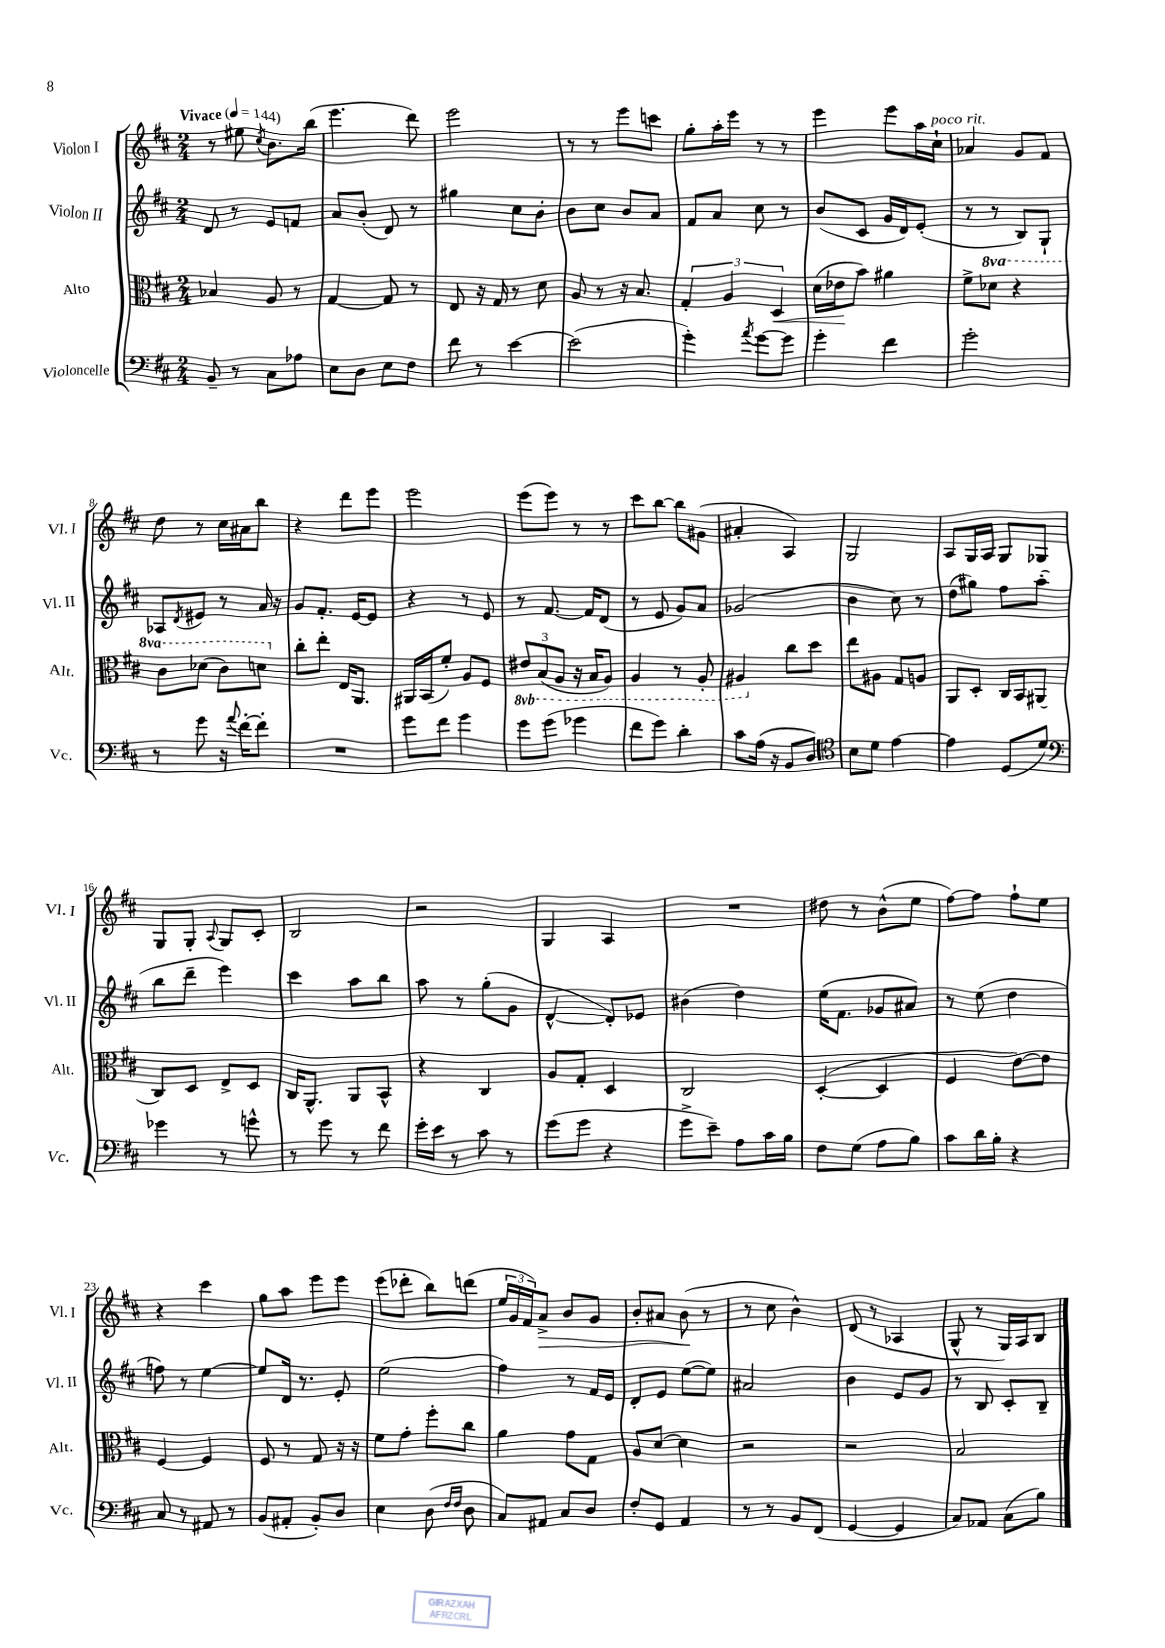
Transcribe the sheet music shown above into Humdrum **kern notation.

**kern	**kern	**dynam	**kern	**kern	**dynam
*part4	*part3	*part3	*part2	*part1	*part1
*staff4	*staff3	*staff3	*staff2	*staff1	*staff1
*I"Violoncelle	*I"Alto	*	*I"Violon II	*I"Violon I	*
*I'Vc.	*I'Alt.	*	*I'Vl. II	*I'Vl. I	*
*clefF4	*clefC3	*	*clefG2	*clefG2	*
*k[f#c#]	*k[f#c#]	*	*k[f#c#]	*k[f#c#]	*
*M2/4	*M2/4	*	*M2/4	*M2/4	*
*MM144	*MM144	*	*MM144	*MM144	*
=1	=1	=1	=1	=1	=1
!	!	!	!	!LO:TX:a:B:t=Vivace	!
8BB~/	4B-X/	.	8d/	8r	.
8r	.	.	8r	8ee#X\	.
.	.	.	.	8qcc#/	.
8C#\L	8A/	.	8e/L	8.b\L	.
8A-X\J	8r	.	8fn/J	.	.
.	.	.	.	(16bb\Jk	.
=2	=2	=2	=2	=2	=2
8E\L	[4G/	.	8a/L	4.eee\	.
8D\J	.	.	(8b'/J	.	.
8E\L	8G/]	.	8d/)	.	.
8F#\J	8r	.	8r	8ddd\)	.
=3	=3	=3	=3	=3	=3
8f#\	8E/	.	4gg#X\	2eee\	.
8r	16r	.	.	.	.
.	16G/	.	.	.	.
[4e\	8r	.	8cc#\L	.	.
.	8d\	.	8b'\J	.	.
=4	=4	=4	=4	=4	=4
(2e\]	8A/	.	8b\L	8r	.
.	8r	.	8cc#\J	8r	.
.	16r	.	8b/L	8eee\L	.
.	8.B/	.	.	.	.
.	.	.	8a/J	8cccn\J	.
=5	=5	=5	=5	=5	=5
4g'\)	6G'/	.	8f#/L	8gg'\L	.
.	.	.	8a/J	16aa'\L	.
.	6A/	.	.	.	.
.	.	.	.	16eee\JJ	.
8qa/	.	.	.	.	.
[8g\L	.	.	8cc#\	8r	.
!	!	!LO:HP:b	!	!	!
.	6D/	<	.	.	.
8g\J]	.	.	8r	8r	.
=6	=6	=6	=6	=6	=6
4g'\	(16d\LL	.	(8b/L	4eee\	.
.	16e-X\J	.	.	.	.
.	8b\J)	[	8c#/J	.	.
4f#\	4a#X\	.	16g/LL	8eee\L	.
.	.	.	16d/J)	.	.
.	.	.	(8e'/J	16aa\L	.
!	!	!	!	!LO:TX:a:i:t=poco rit.	!
.	.	.	.	16cc#`\JJ	.
=7	=7	=7	=7	=7	=7
2g'\	8f#^\L	.	8r	4a-X/	.
*	*8va	*	*	*	*
.	8dd-X\J	.	8r	.	.
.	4r	.	8B/L)	8g/L	.
.	.	.	8G`/J	8f#/J	.
!!LO:LB:g=z
=8	=8	=8	=8	=8	=8
8r	8cc#\L	.	8A-X/L	8dd\	.
.	.	.	8qd/	.	.
8g\	(8dd-X\J	.	8e#X/J	8r	.
16r	8cc#\L)	.	8r	16cc#\LL	.
8qqa/	.	.	.	.	.
[16f#'\KL	.	.	.	16a#X\J	.
8f#'\J]	8ddn\J	.	16a/	8bb\J	.
.	.	.	16r	.	.
=9	=9	=9	=9	=9	=9
*	*X8va	*	*	*	*
2r	8cc#'\L	.	8g/L	4r	.
.	8ee'\J	.	8.f#'/J	.	.
.	16E/KL	.	.	8ddd\L	.
.	8.AA/J	.	[16e/KL	.	.
.	.	.	8e/J]	8eee\J	.
=10	=10	=10	=10	=10	=10
8g\L	16AA#X/LL	.	4r	2eee\	.
.	(16BB/J	.	.	.	.
8f#\J	8f#'/J)	.	.	.	.
4g\	8A/L	.	8r	.	.
.	8F#/J	.	8e/	.	.
=11	=11	=11	=11	=11	=11
*	*8ba	*	*	*	*
8g\L	12E#X/L	.	8r	(8eee\L	.
.	(12BB/	.	.	.	.
(8g\J	.	.	[8.f#/	8eee\J)	.
.	12AA/J	.	.	.	.
4g-X\	16r	.	.	8r	.
.	16BB/KL	.	16f#/KL]	.	.
.	8AA/J)	.	(8d/J	8r	.
=12	=12	=12	=12	=12	=12
8f#\L	4AA/	.	8r	8ccc#\L	.
8g\J)	.	.	8e/	[8bb\J	.
4d'\	8r	.	8g/L)	8bb\L]	.
.	8AA'/	.	8a/J	(8g#X\J	.
=13	=13	=13	=13	=13	=13
8c#\L	4AA#X/	.	(2g-X/	4a#X'/	.
(16A\Jk	.	.	.	.	.
16r	.	.	.	.	.
*	*X8ba	*	*	*	*
8BB/L	8cc#\L	.	.	4A/)	.
8D/J)	8dd\J	.	.	.	.
=14	=14	=14	=14	=14	=14
*clefC4	*	*	*	*	*
8B\L	8ee\L	.	4b\	2G/	.
8d\J	8A#X\J	.	.	.	.
[4e\	8G/L	.	8cc#\)	.	.
.	8An/J	.	8r	.	.
=15	=15	=15	=15	=15	=15
4e\]	8AA/L	.	(8dd\L	8A/L	.
.	8D'/J	.	8gg#X\J)	16G/L	.
.	.	.	.	16A/JJ	.
(8D/L	16C#/LL	.	8ff#\L	8G/L	.
.	16BB/J	.	.	.	.
8d/J)	(8AA#X/J	.	(8aa'\J	8G-X/J	.
!!LO:LB:g=z
=16	=16	=16	=16	=16	=16
*clefF4	*	*	*	*	*
4g-X\	8C#/L)	.	8bb\L	8G/L	.
.	8D/J	.	8ddd~\J	8G'/J	.
.	.	.	.	8qqA/	.
8r	8E^/L	.	4eee\)	8G/L	.
8gn^^\	8D/J	.	.	8c#'/J	.
=17	=17	=17	=17	=17	=17
8r	16C#/KL	.	4ccc#\	2B/	.
.	8.AA^^/J	.	.	.	.
8g\	.	.	.	.	.
8r	8AA/L	.	8aa\L	.	.
8f#\	8BB^^/J	.	8bb\J	.	.
=18	=18	=18	=18	=18	=18
16g'\LL	4r	.	8aa\	2r	.
16e\JJ	.	.	.	.	.
8r	.	.	8r	.	.
8c#\	4C#/	.	(8gg'\L	.	.
8r	.	.	8g\J	.	.
=19	=19	=19	=19	=19	=19
(8g\L	8A/L	.	[4d^^/	4G/	.
8g\J	8G'/J	.	.	.	.
4r	4D/	.	8d'/L])	4A/	.
.	.	.	8e-X/J	.	.
=20	=20	=20	=20	=20	=20
8g^\L	2C#/	.	(4b#X\	2r	.
8e~\J)	.	.	.	.	.
8A\L	.	.	4dd\)	.	.
16c#\L	.	.	.	.	.
16B\JJ	.	.	.	.	.
=21	=21	=21	=21	=21	=21
8F#\L	([4D'/	.	(16ee\KL	8dd#X\	.
.	.	.	8.f#\J	.	.
(8G\J	.	.	.	8r	.
8A\L	4D/]	.	8g-X/L	(8b^^\L	.
8B\J)	.	.	8a#X/J)	8ee\J	.
=22	=22	=22	=22	=22	=22
8c#\L	4F#/	.	8r	[8ff#\L)	.
16d\L	.	.	(8ee\	8ff#\J]	.
16B'\JJ	.	.	.	.	.
4r	[8e\L)	.	4dd\	8ff#`\L	.
.	8e\J]	.	.	8ee\J	.
!!LO:LB:g=z
=23	=23	=23	=23	=23	=23
8C#/	[4F#/	.	8ffn\)	4r	.
8r	.	.	8r	.	.
8AA#X/	4F#/]	.	[4ee\	4ccc#\	.
8r	.	.	.	.	.
=24	=24	=24	=24	=24	=24
(8BB/L	8F#/	.	8ee/L]	8gg\L	.
8AA#X'/J	8r	.	16d/Jk	8aa\J	.
.	.	.	8.r	.	.
8BB'/L)	8G/	.	.	8eee\L	.
8D/J	16r	.	8e'/	8eee\J	.
.	16r	.	.	.	.
=25	=25	=25	=25	=25	=25
4E\	8f#\L	.	(2ee\	(8eee\L	.
.	8g'\J	.	.	8ddd-X'\J	.
(8D\	8ff#'\L	.	.	8bb\L)	.
16qqF#/LL	.	.	.	.	.
16qqF#/JJ	.	.	.	.	.
8D\	8cc#\J	.	.	(8dddn\J	.
=26	=26	=26	=26	=26	=26
8C#/L)	4a\	.	4ff#\)	24ee/LL	.
.	.	.	.	24g/	.
.	.	.	.	24f#/J)	.
!	!	!	!	!	!LO:HP:b
8AA#X/J	.	.	.	8a^/J	>
8C#/L	8g\L	.	8r	8b/L	.
8D/J	8G\J	.	16f#/LL	8g/J	.
.	.	.	16e/JJ	.	.
=27	=27	=27	=27	=27	=27
8F#'/L	8A/L	.	8d'/L	8b'/L	.
8GG/J	[8d/J	.	8e/J	8a#X/J	.
4AA/	4d\]	.	([8ee\L	(8b\	.
.	.	.	8ee\J])	8r	]
=28	=28	=28	=28	=28	=28
8r	2r	.	2a#X/	8r	.
8r	.	.	.	8cc#\	.
8BB/L	.	.	.	4b^^\)	.
(8FF#/J	.	.	.	.	.
=29	=29	=29	=29	=29	=29
[4GG/	2r	.	4b\	(8d/	.
.	.	.	.	8r	.
4GG/]	.	.	8e/L	4A-X/	.
.	.	.	8g/J	.	.
=30	=30	=30	=30	=30	=30
8C#/L)	2B/	.	8r	8G^^/	.
8AA-X/J	.	.	8B/	8r	.
(8C#\L	.	.	8c#'/L	16G/LL)	.
.	.	.	.	16A/J	.
8B\J)	.	.	8B~/J	8B/J	.
==	==	==	==	==	==
*-	*-	*-	*-	*-	*-
